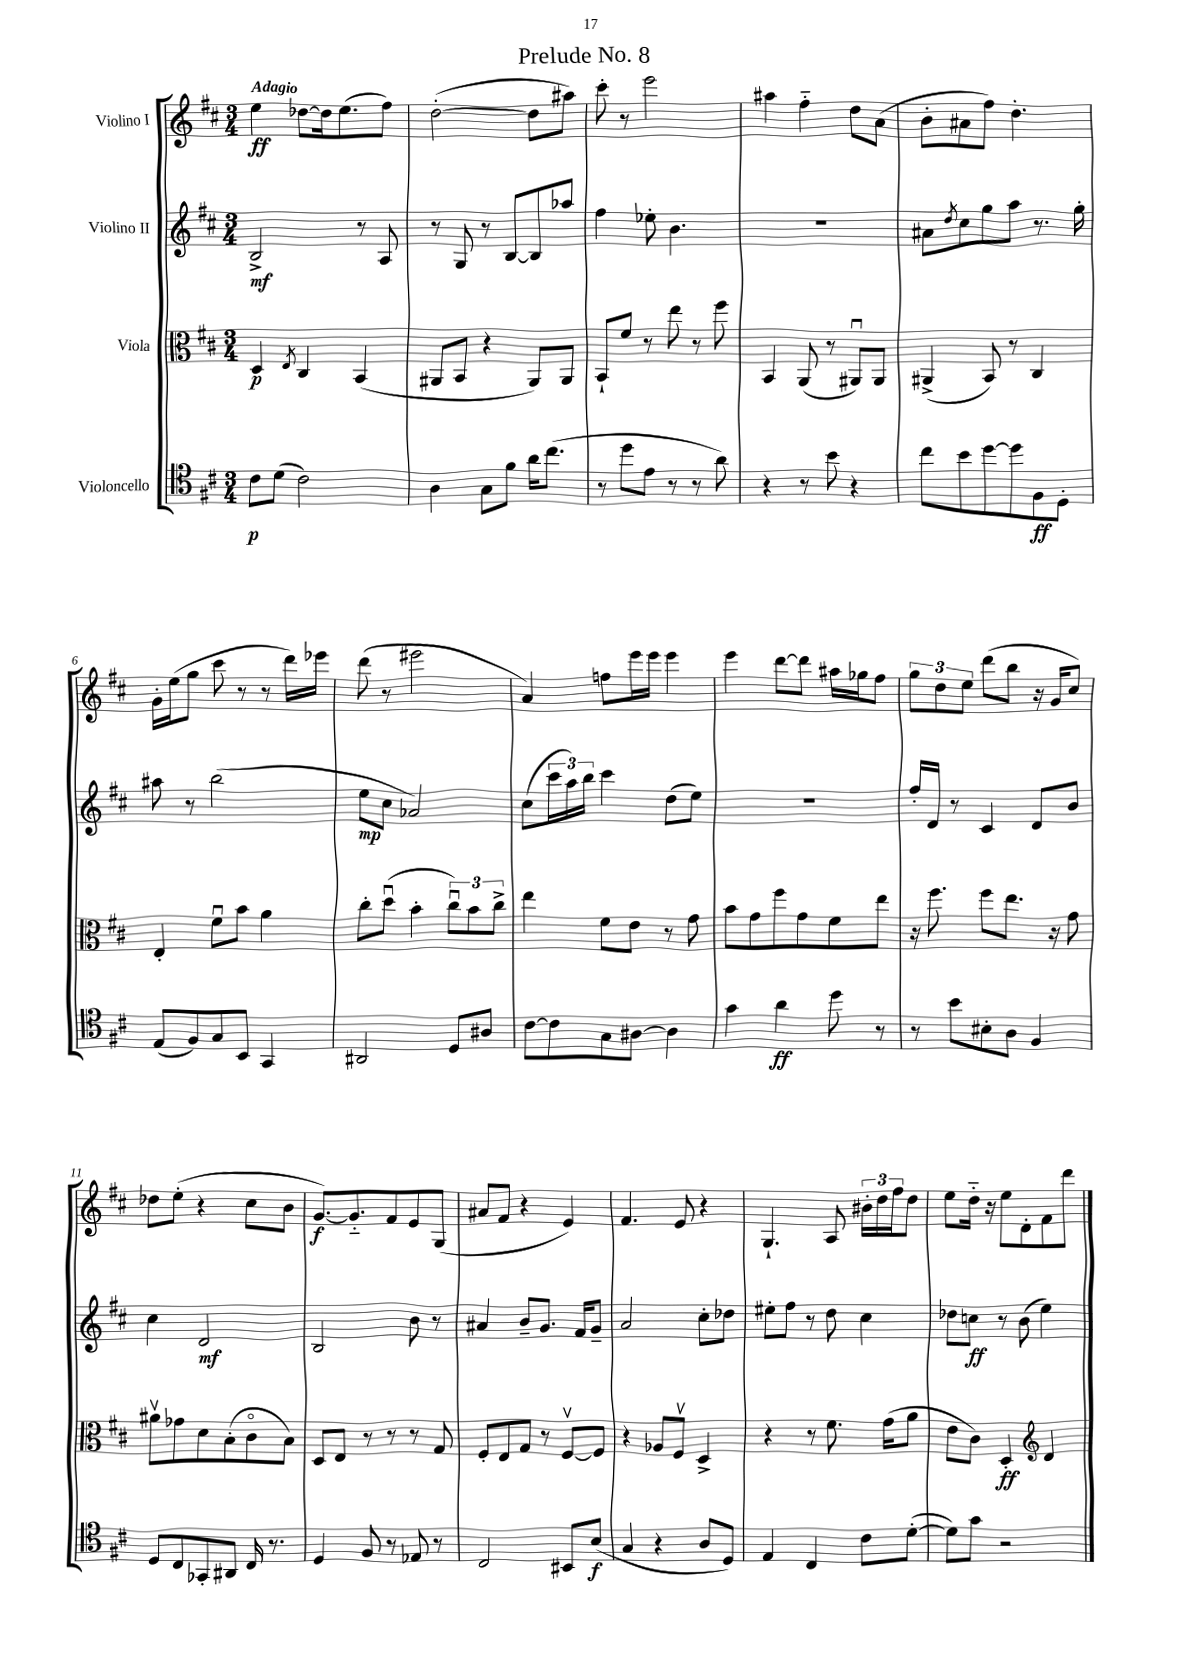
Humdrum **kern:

**kern	**kern	**kern	**kern
*staff4	*staff3	*staff2	*staff1
*clefC4	*clefC3	*clefG2	*clefG2
*k[f#c#]	*k[f#c#]	*k[f#c#]	*k[f#c#]
*M3/4	*M3/4	*M3/4	*M3/4
8c#\L	4D/	2B^/	4ee\
(8d\J	.	.	.
.	8qE/	.	.
2c#\)	4C#/	.	[8dd-\L
.	.	.	16dd-\]k
.	.	.	(8.ee\
.	(4BB/	8r	.
.	.	8A/	8ff#\J)
=	=	=	=
4A\	8AA#/L	8r	([2dd'\
.	8BB/J	8G/	.
8G\L	4r	8r	.
8f#\J	.	[8B/L	.
16a\LK	8AA#/L)	8B/]	8dd\]L
(8.cc#\J	.	.	.
.	8AA#/J	8aa-/J	8aa#\J)
=	=	=	=
8r	8BB`/L	4ff#\	8ccc#'\
8dd\L	8f#/J	.	8r
8e\J	8r	8ee-'\	2eee\
8r	8ee\	4.b\	.
8r	8r	.	.
8a\)	8ff#\	.	.
=	=	=	=
4r	4BB/	2.r	4aa#\
8r	(8AA/	.	4ff#'~\
8b\	8r	.	.
4r	8AA#u/L)	.	8dd\L
.	8AA#/J	.	(8a\J
=	=	=	=
8cc#\L	(4AA#^/	8a#\L	8b'\L
.	.	8qdd/	.
8b\	.	8cc#\	8a#\
[8dd\	8BB/)	8gg\	8ff#\J)
8dd\]	8r	8aa\J	4.dd'\
8F#\	4C#/	8.r	.
8D'\J	.	.	.
.	.	16gg'\	.
=	=	=	=
(8E/L	4E'/	8aa#\	16g'\LL
.	.	.	(16ee\J
8F#/)	.	8r	8gg\J
8G/	8f#u\L	(2bb\	8ccc#\
8BB/J	8b\J	.	8r
4GG/	4a\	.	8r
.	.	.	16ddd\LL)
.	.	.	16eee-\JJ
=	=	=	=
2AA#/	8cc#'\L	8ee\L	(8ddd\
.	(8ddu\J	8cc#\J	8r
.	4b'\	2a-/)	2eee#\
8D/L	12cc#u\L)	.	.
.	12b\	.	.
8A#/J	.	.	.
.	12cc#^\J	.	.
=	=	=	=
[8c#\L	4ee\	(8cc#\L	4a/)
8c#\]	.	24ccc#\L	.
.	.	24aa\)	.
.	.	24bb\JJ	.
8G\	8f#\L	4ccc#\	8ff\L
[8A#\J	8e\J	.	16eee\L
.	.	.	16eee\JJ
4A#\]	8r	(8dd\L	4eee\
.	8g\	8ee\J)	.
=	=	=	=
4g\	8b\L	2.r	4eee\
.	8g\	.	.
4a\	8ff#\	.	[8ddd\L
.	8g\	.	8ddd\]J
8dd\	8f#\	.	16aa#\LL
.	.	.	16gg-\J
8r	8ee\J	.	8ff#\J
=	=	=	=
8r	16r	16ff#'/LL	12gg\L
.	8.ff#\	16d/JJ	.
.	.	.	12dd\
8b\L	.	8r	.
.	.	.	12ee\J
8B#'\	8ff#\L	4c#/	(8ddd\L
8A\J	8.ee\J	.	8bb\J
4F#/	.	8d/L	16r
.	16r	.	16g/LK
.	8g\	8b/J	8cc#/J)
=	=	=	=
8D/L	8a#v\L	4cc#\	8dd-\L
8C#/	8g-\	.	(8ee'\J
8GG-'/	8d\	2d/	4r
8AA#/J	(8B'\	.	.
16C#/	8c#o\	.	8cc#\L
8.r	.	.	.
.	8B\J)	.	8b\J
=	=	=	=
4D/	8D/L	2B/	[8.g/L)
.	8E/J	.	.
.	.	.	8.g'~/]
8F#/	8r	.	.
8r	8r	.	8f#/
8E-/	8r	8b\	8e/
8r	8G/	8r	(8G/J
=	=	=	=
2C#/	8F#'/L	4a#/	8a#/L
.	8E/	.	8f#/J
.	8G/J	8b~/L	4r
.	8r	8.g/J	.
8BB#/L	[8F#v/L	.	4e/)
.	.	16f#/LK	.
(8B/J	8F#/]J	8g~/J	.
=	=	=	=
4G/	4r	2a/	4.f#/
4r	8A-/L	.	.
.	8F#v/J	.	8e/
8A/L	4D^/	8cc#'\L	4r
8D/J)	.	8dd-\J	.
=	=	=	=
4E/	4r	8ee#'\L	4.G`/
.	.	8ff#\J	.
4C#/	8r	8r	.
.	8.f#\	8dd\	8A/
8c#\L	.	4cc#\	24b#'\LL
.	.	.	24dd\
.	(16g\LK	.	.
.	.	.	24ff#\J
([8d'\J	8a\J	.	8dd\J
=	=	=	=
8d\]L)	8e\L	8dd-\L	8ee\L
8g\J	8c#\J)	8cc\J	16dd'~\Jk
.	.	.	16r
2r	4D'/	8r	8ee\L
.	.	(8b\	8d'\
*	*clefG2	*	*
.	4d/	4ee\)	8f#\
.	.	.	8ddd\J
==	==	==	==
*-	*-	*-	*-
